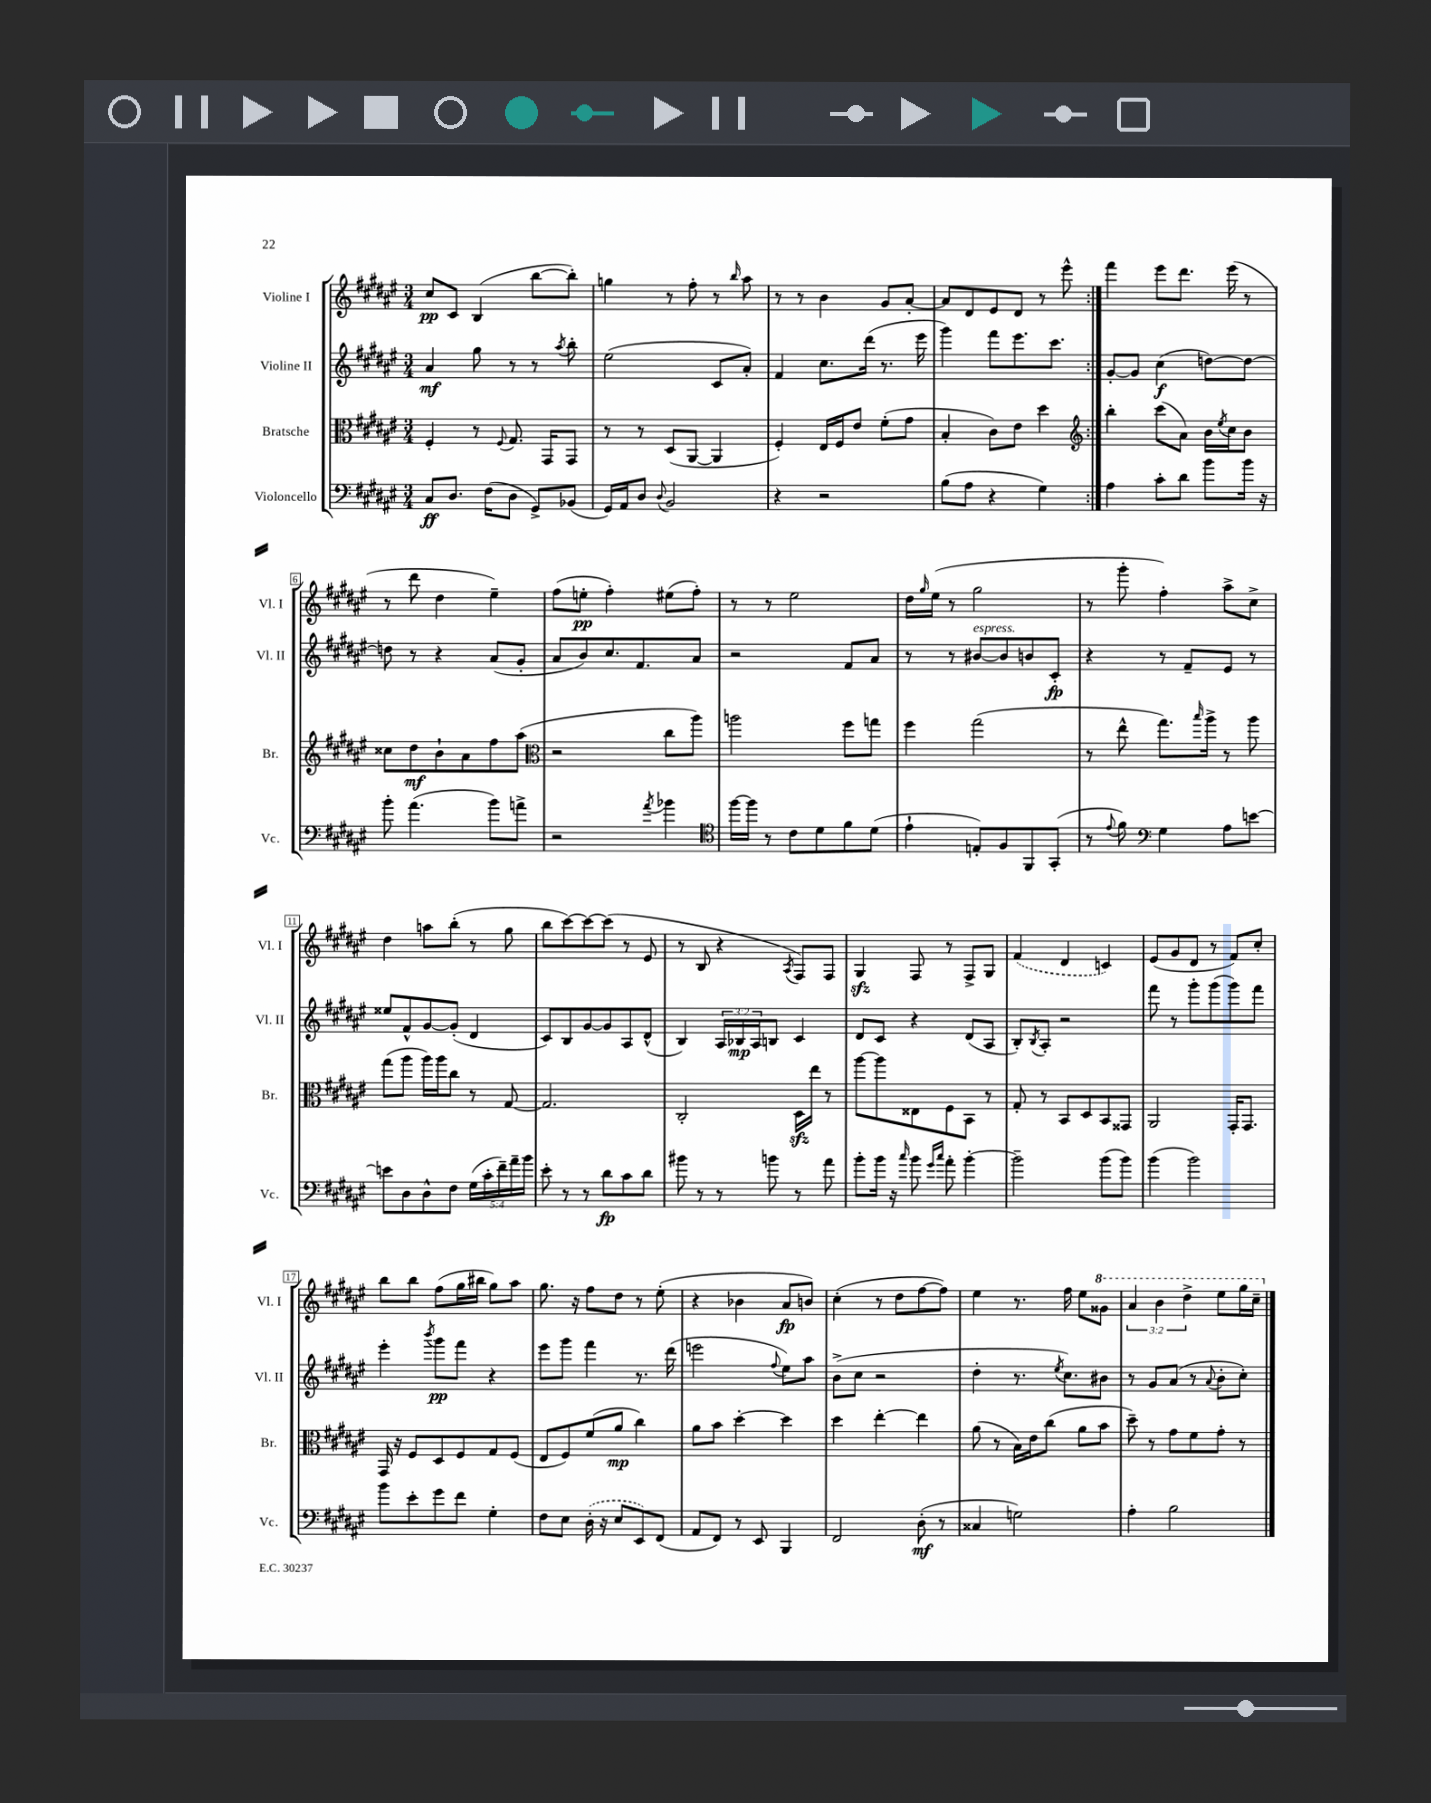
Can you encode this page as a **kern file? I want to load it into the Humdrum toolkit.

**kern	**kern	**kern	**kern
*staff4	*staff3	*staff2	*staff1
*clefF4	*clefC3	*clefG2	*clefG2
*k[f#c#g#d#a#e#]	*k[f#c#g#d#a#e#]	*k[f#c#g#d#a#e#]	*k[f#c#g#d#a#e#]
*M3/4	*M3/4	*M3/4	*M3/4
8C#	4F#'	4a#	8cc#
8.D#	.	.	8c#
.	8r	8gg#	(4B
(16F#	.	.	.
.	8qqF#	.	.
8D#	8.G#	8r	.
8GG#^)	.	8r	[8bb
.	16GG#	.	.
.	.	8qaa#	.
(8BB-	8GG#	8bb'	8bb'])
=	=	=	=
16GG#)	8r	(2ee#	4gg
16AA#	.	.	.
8D#	8r	.	.
8qqD#	.	.	.
2BB	(8D#	.	8r
.	[8AA#	.	8ff#'
.	4AA#]	8c#	8r
.	.	.	16qqbb
.	.	8a#')	8aa#
=	=	=	=
4r	4F#')	4f#	8r
.	.	.	8r
2r	16E#	8.cc#	4b
.	16F#	.	.
.	8e#	.	.
.	.	(16ddd#	.
.	(8f#'	8.r	8g#
.	8g#	.	[8a#'
.	.	16eee#	.
=	=	=	=
(8B	4B'	4ggg#)	8a#]
8A#	.	.	8d#
4r	8c#)	8fff#	8e#
.	8e#	8.eee#	8d#
4G#)	4dd#	.	8r
.	.	8.ccc#	.
.	.	.	8eee#^^
=:|!	=:|!	=:|!	=:|!
*	*clefG2	*	*
4A#	4bb'	[8g#'	4fff#
.	.	8g#]	.
8c#'	(8ccc#	(4cc#	8eee#
8d#	8a#)	.	8.ddd#
8b	16b	[8dd)	.
.	8qee#	.	.
.	16cc#	.	(16eee#
16b	8b	8dd_	8r
16r	.	.	.
=	=	=	=
8b'	8cc##	8dd]	8r
(4.a#	8dd#	8r	8ddd#
.	8b`	4r	4dd#
.	8a#	.	.
8b)	8ff#	(8a#	4ee#~)
8a^	(8aa#	8g#'	.
=	=	=	=
*	*clefC3	*	*
2r	2r	8a#	(8ff#
.	.	8b)	8ee'
.	.	8.cc#	4ff#')
.	.	8.f#	.
8qa#	.	.	.
4b-	8cc#	.	(8ee#
.	8aa#)	8a#	8ff#')
=	=	=	=
*clefC4	*	*	*
[16ff#	2aa	2r	8r
16ff#]	.	.	.
8r	.	.	8r
8c#	.	.	2ee#
8d#	.	.	.
8f#	8ff#	8f#	.
(8d#	8gg	8a#	.
=	=	=	=
4e#`	4ff#	8r	16dd#
.	.	.	16qqgg#
.	.	.	(16ee#
.	.	8r	8r
8E')	(2gg#	[8b#	2gg#
8F#	.	8b#]	.
8FF#	.	8b	.
(8GG#'	.	8c#'	.
=	=	=	=
8r	8r	4r	8r
8qqe#	.	.	.
8f#)	8ee#^^	.	8ggg#'
*clefF4	*	*	*
4G#	8.gg#)	8r	4ff#')
.	.	8f#~	.
.	16qqbb	.	.
.	16aa#^	.	.
8A#	8r	8e#	8aa#^
[8e	8aa#	8r	8cc#^
=	=	=	=
8e]	(8gg#	8ee##	4dd#
8D#	8aa#	8f#^^	.
8D#^^	16aa#)	[8g#	8aa
.	16aa#	.	.
8F#	8cc#	(8g#']	(8bb'
(20G#	8r	4d#	8r
20c#'	.	.	.
20f#~)	.	.	.
.	[8G#	.	8gg#
20a#~	.	.	.
20b	.	.	.
=	=	=	=
8e#'	2.G#]	8c#)	8bb
8r	.	8B	[8ccc#)
8r	.	[8g#	8ccc#_
8d#	.	8g#]	(8ccc#]
8c#	.	8A#	8r
8d#	.	(8d#^^	8e#
=	=	=	=
8b#	2C#'	4B)	8r
8r	.	.	8B
8r	.	24A#	4r
.	.	24B-	.
.	.	24A#	.
8b	.	8B	.
.	.	.	8qA#
8r	16D#	4c#	8F#)
.	16ee#	.	.
8a#	8r	.	8F#
=	=	=	=
8b'	[8aa#	8d#	4G#
16b	8aa#]	8c#	.
16r	.	.	.
16qqcc#	.	.	.
8b	8E##	4r	8F#
16qqg#	.	.	.
16qqcc#	.	.	.
8a#'	8F#	.	8r
[4b'	8BB	(8d#	8F#^
.	8r	8A#	8G#
=	=	=	=
2b~]	8G#'	8B')	(4f#
.	.	8qB	.
.	8r	8A#'	.
.	8BB	2r	4d#
.	8D#	.	.
(8b	8BB	.	4c)
8b)	8GG##	.	.
=	=	=	=
(4b	2AA#	8fff#	(8e#
.	.	8r	8g#
2b)	.	8ggg#'	8d#
.	.	(8ggg#	8r
.	16GG#'	8ggg#)	8f#)
.	8.GG#	.	.
.	.	8fff#	8cc#'
=	=	=	=
8b	16GG#	4eee#'	8bb
.	16r	.	.
8e#'	8F#	.	8bb
.	.	8qbbb	.
8g#	8D#	8ggg#	(8ff#
8f#	8F#	8fff#	16gg#
.	.	.	16bb#
4G#'	8G#	4r	8gg#)
.	(8F#	.	8aa#
=	=	=	=
8F#	8E#	8eee#	8.gg#
8E#	8F#)	8ggg#	.
.	.	.	16r
(16D#'	(8f#	4fff#	8ff#
16r	.	.	.
8E#	8a#	.	8dd#
8EE#)	4cc#)	8.r	8r
(8FF#	.	.	(8ee#'
.	.	(16ddd#	.
=	=	=	=
8AA#	8a#	2eee	4r
8FF#)	8b	.	.
8r	[4dd#'	.	4b-
8EE#	.	.	.
.	.	8qqff#	.
4BBB	4dd#]	8ee#)	8a#
.	.	8aa#	8b)
=	=	=	=
2FF#	4dd#	(8b^	(4cc#'
.	.	8cc#	.
.	[4ee#'	2r	8r
.	.	.	8dd#
(8D#'	4ee#]	.	[8ff#
8r	.	.	8ff#])
=	=	=	=
4C##	(8a#	4dd#'	4ee#
.	8r	.	.
2G)	16B)	8.r	8.r
.	16e#	.	.
.	(8cc#	.	.
.	.	8qee#	.
.	.	8.cc#)	16ff#
.	8a#	.	8ee#
.	8b	8b#	8gg##
=	=	=	=
4A#'	8dd#~)	8r	6aa#
.	8r	8g#	.
.	.	.	6bb
2B	8g#	(8a#	.
.	.	.	6ddd#^
.	8f#	8r	.
.	.	8qqa#	.
.	8g#'	8b'	8eee#
.	8r	8cc#')	16ggg#
.	.	.	16ccc#~
==	==	==	==
*-	*-	*-	*-
